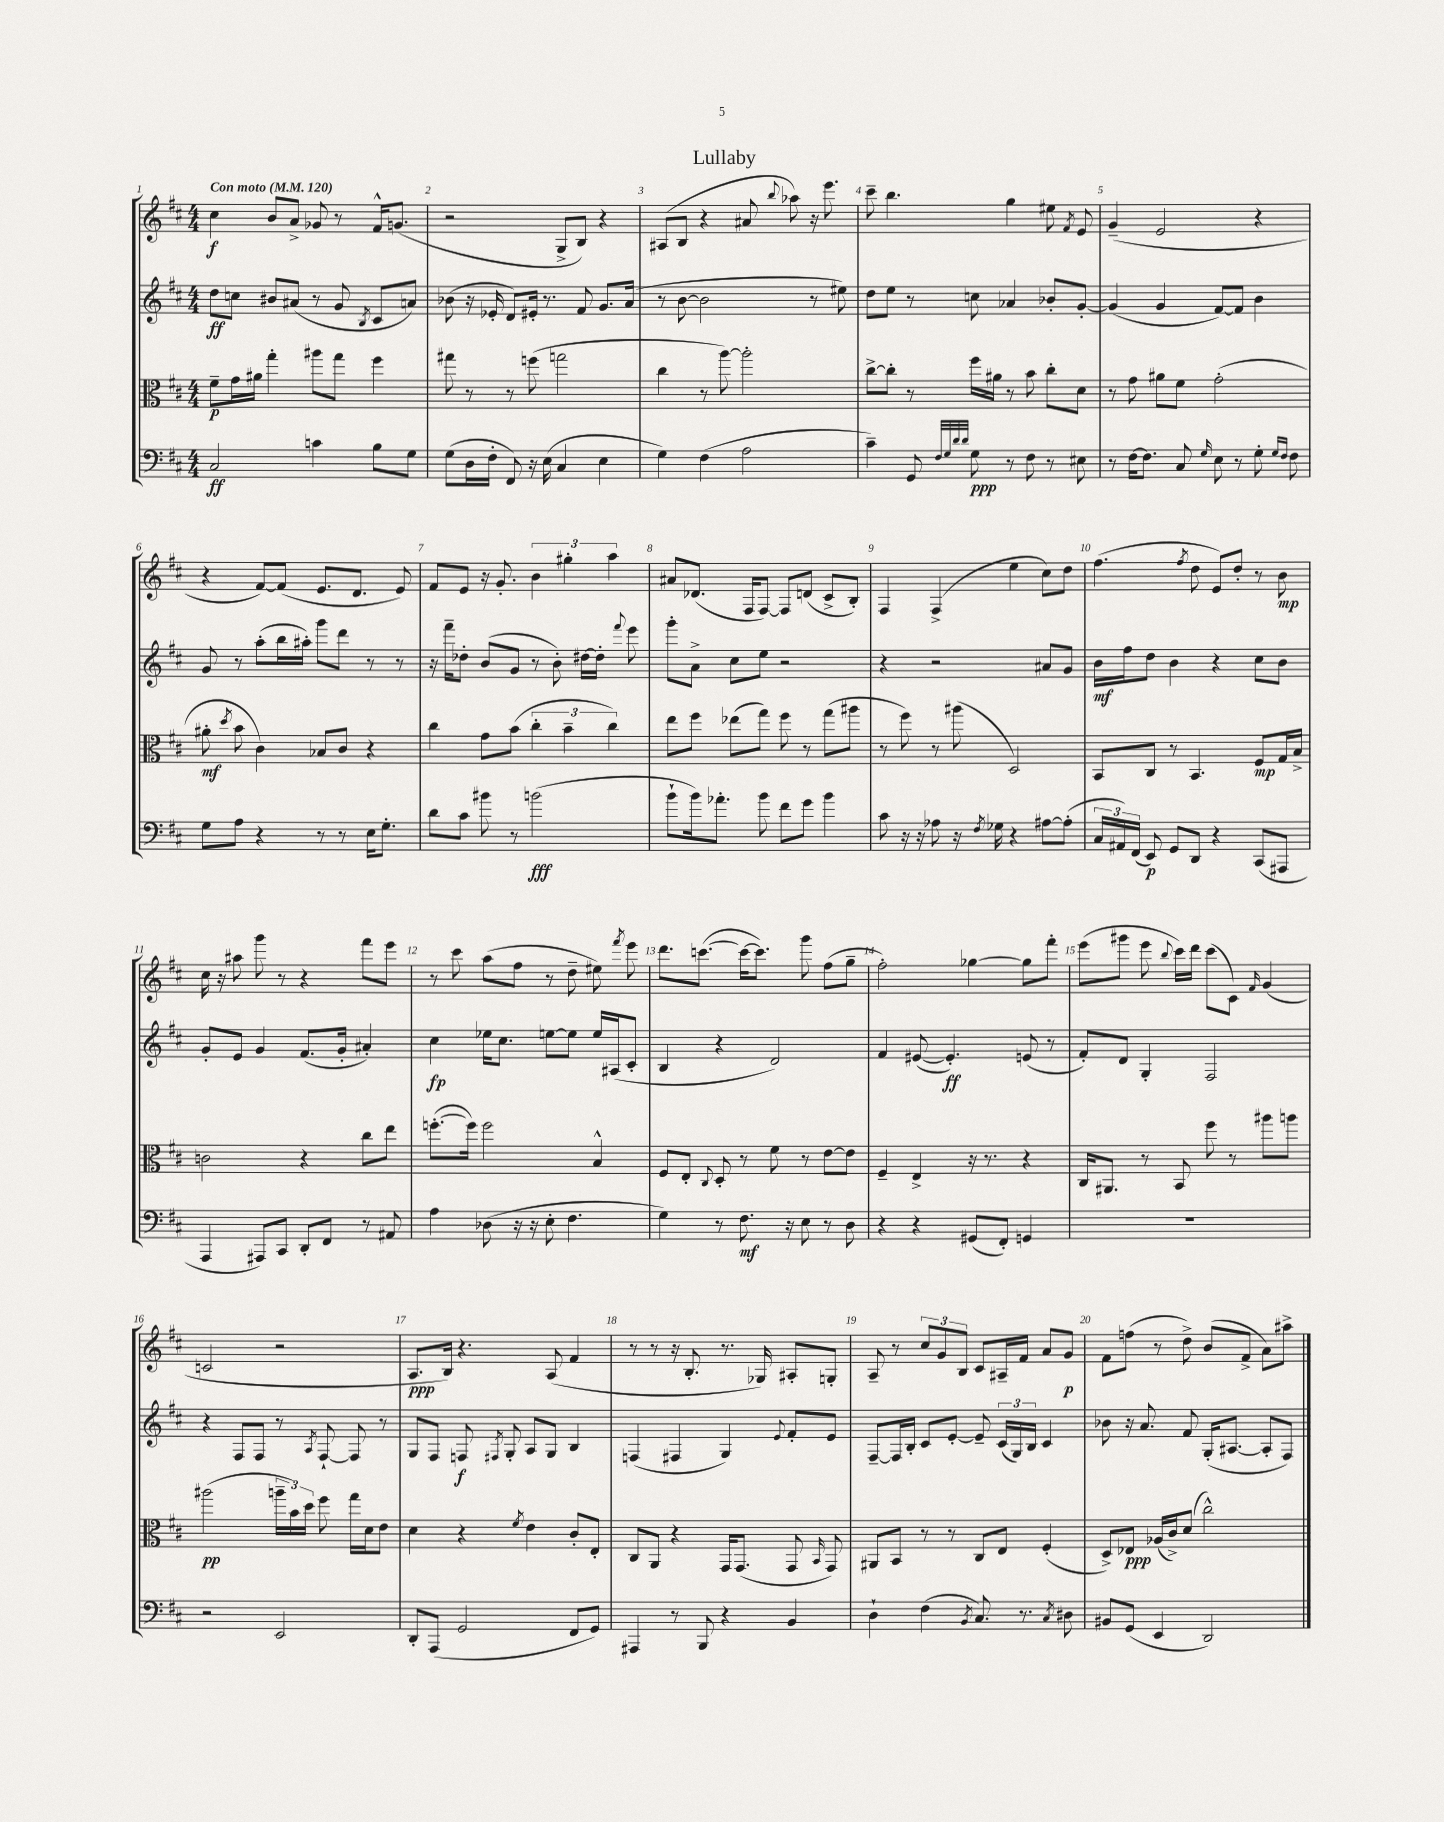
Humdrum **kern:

**kern	**kern	**kern	**kern
*staff4	*staff3	*staff2	*staff1
*clefF4	*clefC3	*clefG2	*clefG2
*k[f#c#]	*k[f#c#]	*k[f#c#]	*k[f#c#]
*M4/4	*M4/4	*M4/4	*M4/4
*MM120	*MM120	*MM120	*MM120
2C#	8f#~	8dd	4cc#
.	16g	8cc	.
.	16a#	.	.
.	4gg'	8b#	8b
.	.	(8a#	8a^
4c	8aa#	8r	8g-
.	8gg	8g	8r
.	.	8qB	.
8B	4ff#	8c#	16f#^^
.	.	.	(8.g
8G	.	8a)	.
=	=	=	=
(8G	8gg#	(8b-	2r
16D	8r	16r	.
16F#'	.	16e-'	.
8FF#)	8r	8d)	.
16r	(8ff	16e#'	.
(16E	.	8.r	.
4C#	2gg	.	8G^
.	.	8f#	8B)
4E	.	8.g	4r
.	.	(16a	.
=	=	=	=
4G)	4cc#	8r	(8A#
.	.	[8b	8B
(4F#	8r	2b]	4r
.	[8aa)	.	.
2A	2aa']	.	8a#
.	.	.	8qqbb
.	.	.	8aa-)
.	.	8r	16r
.	.	.	8.eee
.	.	8ee#)	.
=	=	=	=
4c#~)	[8cc#^	8dd	8ccc#~
.	8cc#']	8ee	4.bb
8GG	8r	8r	.
32qqF#	.	.	.
32qqG	.	.	.
32qqd	.	.	.
32qqd	.	.	.
8G	16ff#	8cc	.
.	16a#	.	.
8r	8r	4a-	4gg
8F#	8b	.	.
8r	8cc#'	8b-'	8ee#
.	.	.	8qf#
8E#	8d	[8g'	8e
=	=	=	=
8r	8r	(4g]	(4g~
[16F#	8g	.	.
8.F#]	.	.	.
.	8a#	4g	2e
8C#	8f#	.	.
16qqG	.	.	.
8E	(2g'	[8f#)	.
8r	.	8f#]	.
8G'	.	4b	4r
16qqG	.	.	.
16qqF#	.	.	.
8F#	.	.	.
=	=	=	=
8G	8a#'	8g	4r
.	8qdd	.	.
8A	8b	8r	.
4r	4c#)	(8aa'	[8f#)
.	.	16bb	(8f#]
.	.	16aa#')	.
8r	8B-	8ggg	8.e
8r	8c#	8ddd	.
.	.	.	8.d
16E	4r	8r	.
8.G'	.	.	.
.	.	8r	8e)
=	=	=	=
8d	4cc#	16r	8f#
.	.	16fff#~	.
8c#	.	8dd-'	8e
8b#	8g	(8b	16r
.	.	.	8.g'
8r	(8b	8g	.
(2b	6cc#'	8r	6b
.	.	8b')	.
.	6b~	.	6gg#'
.	.	[16dd#	.
.	.	16dd#']	.
.	6cc#)	.	6aa
.	.	8qqfff#	.
.	.	8eee	.
=	=	=	=
8b`	8ee	8ggg'	8a#
16b)	8ff#	8a^	(8.d-
8.a-'	.	.	.
.	(8ee-	8cc#	.
.	.	.	16F#
8b	8gg)	8ee	[8F#)
8f#	8ff#	2r	8F#]
8g	8r	.	(8d
4b	(8gg	.	8c#^
.	8aa#	.	8B')
=	=	=	=
8c#	8r	4r	4F#
16r	8ff#)	.	.
16r	.	.	.
8A-	8r	2r	(4F#^
16r	(8aa#	.	.
8qF#	.	.	.
16G-	.	.	.
4r	2D)	.	4ee
[8A#	.	8a#	8cc#)
(8A#']	.	8g	8dd
=	=	=	=
24C#	8BB	16b	(4.ff#
24AA#)	.	.	.
.	.	16ff#	.
(24FF#	.	.	.
8EE)	8C#	8dd	.
8GG	8r	4b	.
.	.	.	8qff#
8DD	4.BB	.	8dd
4r	.	4r	8e)
.	.	.	8dd'
(8CC#	8F#	8cc#	8r
8AAA#	16G	8b	8b
.	16B^	.	.
=	=	=	=
4AAA	2c	8g'	16cc#
.	.	.	16r
.	.	8e	8aa#
8AAA#)	.	4g	8ggg
8CC#	.	.	8r
8DD'	4r	(8.f#	4r
8FF#	.	.	.
.	.	16g'	.
8r	8cc#	4a#')	8fff#
8AA#	8ee	.	8eee
=	=	=	=
4A	([8.ff'	4cc#	8r
.	.	.	8ccc#
.	16ff])	.	.
(8D-	2ff	16ee-	(8aa
.	.	8.cc#	.
16r	.	.	8ff#
16r	.	.	.
8E'	.	[8ee	8r
4.F#	.	8ee]	8dd~
.	4B^^	16ee	8ee#)
.	.	(16A#	.
.	.	.	8qfff#
.	.	8c#'	8eee
=	=	=	=
4G)	8F#	4B	8.ddd
.	8E'	.	.
.	.	.	([8.ccc
.	8qqC#	.	.
8r	8D'	4r	.
8.F#	8r	.	16ccc_
.	.	.	8.ccc])
.	8f#	2d)	.
16r	.	.	.
8E	8r	.	8ggg
8r	[8e	.	(8ff#
8D	8e]	.	8gg~
=	=	=	=
4r	4F#~	4f#	2ff#')
4r	4E^	([8e#	.
.	.	4.e#'])	.
(8GG#	16r	.	[4gg-
.	8.r	.	.
8FF#')	.	.	.
4GG	4r	(8e	8gg-]
.	.	8r	8fff#'
=	=	=	=
1r	16C#	8f#')	(8eee
.	8.AA#	.	.
.	.	8d	8ggg#
.	8r	4G'	8eee
.	.	.	8qqbb
.	8BB	.	16ccc#)
.	.	.	16ddd
.	8ff#	2F#	(8ccc#
.	8r	.	8c#)
.	.	.	16qqf#
.	8aa#	.	(4g
.	8aa	.	.
=	=	=	=
2r	(2aa#	4r	2c
.	.	8F#	.
.	.	8F#	.
2EE	24aa~	8r	2r
.	24b)	.	.
.	24dd	.	.
.	.	8qA	.
.	8ff#	[8F#`	.
.	16gg	8F#]	.
.	16d	.	.
.	8e	8r	.
=	=	=	=
8DD'	4d	8G	8.A
(8AAA	.	8F#	.
.	.	.	16B)
2GG	4r	8F	4.r
.	.	8qF#	.
.	.	8G'	.
.	8qf#	.	.
.	4e	8A	.
.	.	8G	(8A
8FF#	8c#'	4B	4f#
8GG)	8E'	.	.
=	=	=	=
4AAA#	8C#	(4F	8r
.	8AA	.	8r
8r	4r	4F#	16r
.	.	.	8.B'
8BBB	.	.	.
4r	16GG	4G)	8.r
.	(8.GG	.	.
.	.	.	16G-)
.	.	8qqe	.
4BB	8GG	8f#'	8A#'
.	16qqBB	.	.
.	8GG)	8e	8G'
=	=	=	=
4D`	8AA#	[8F#~	8A~
.	8BB	16F#]	8r
.	.	16B'	.
(4F#	8r	8c#	12cc#
.	.	.	12g
.	8r	[8e'	.
.	.	.	12B
8qBB	.	.	.
8.C#)	8C#	8e~]	8c#
.	8E	(24c#	16A#~
.	.	24G)	.
8.r	.	.	16f#
.	.	24B	.
.	(4F#'	4c#	8a
8qC#	.	.	.
8D#	.	.	8g
=	=	=	=
8BB#	8D^)	8b-	8f#
(8GG	8E-	16r	(8ff
.	.	8.a	.
4EE	(16A-	.	8r
.	16c#^)	.	.
.	(8d	8f#	8dd^)
2DD)	2cc#^^)	(16G'	(8b
.	.	[8.A#	.
.	.	.	8f#^
.	.	8A#']	8a)
.	.	8F#)	8aa#^
==	==	==	==
*-	*-	*-	*-
